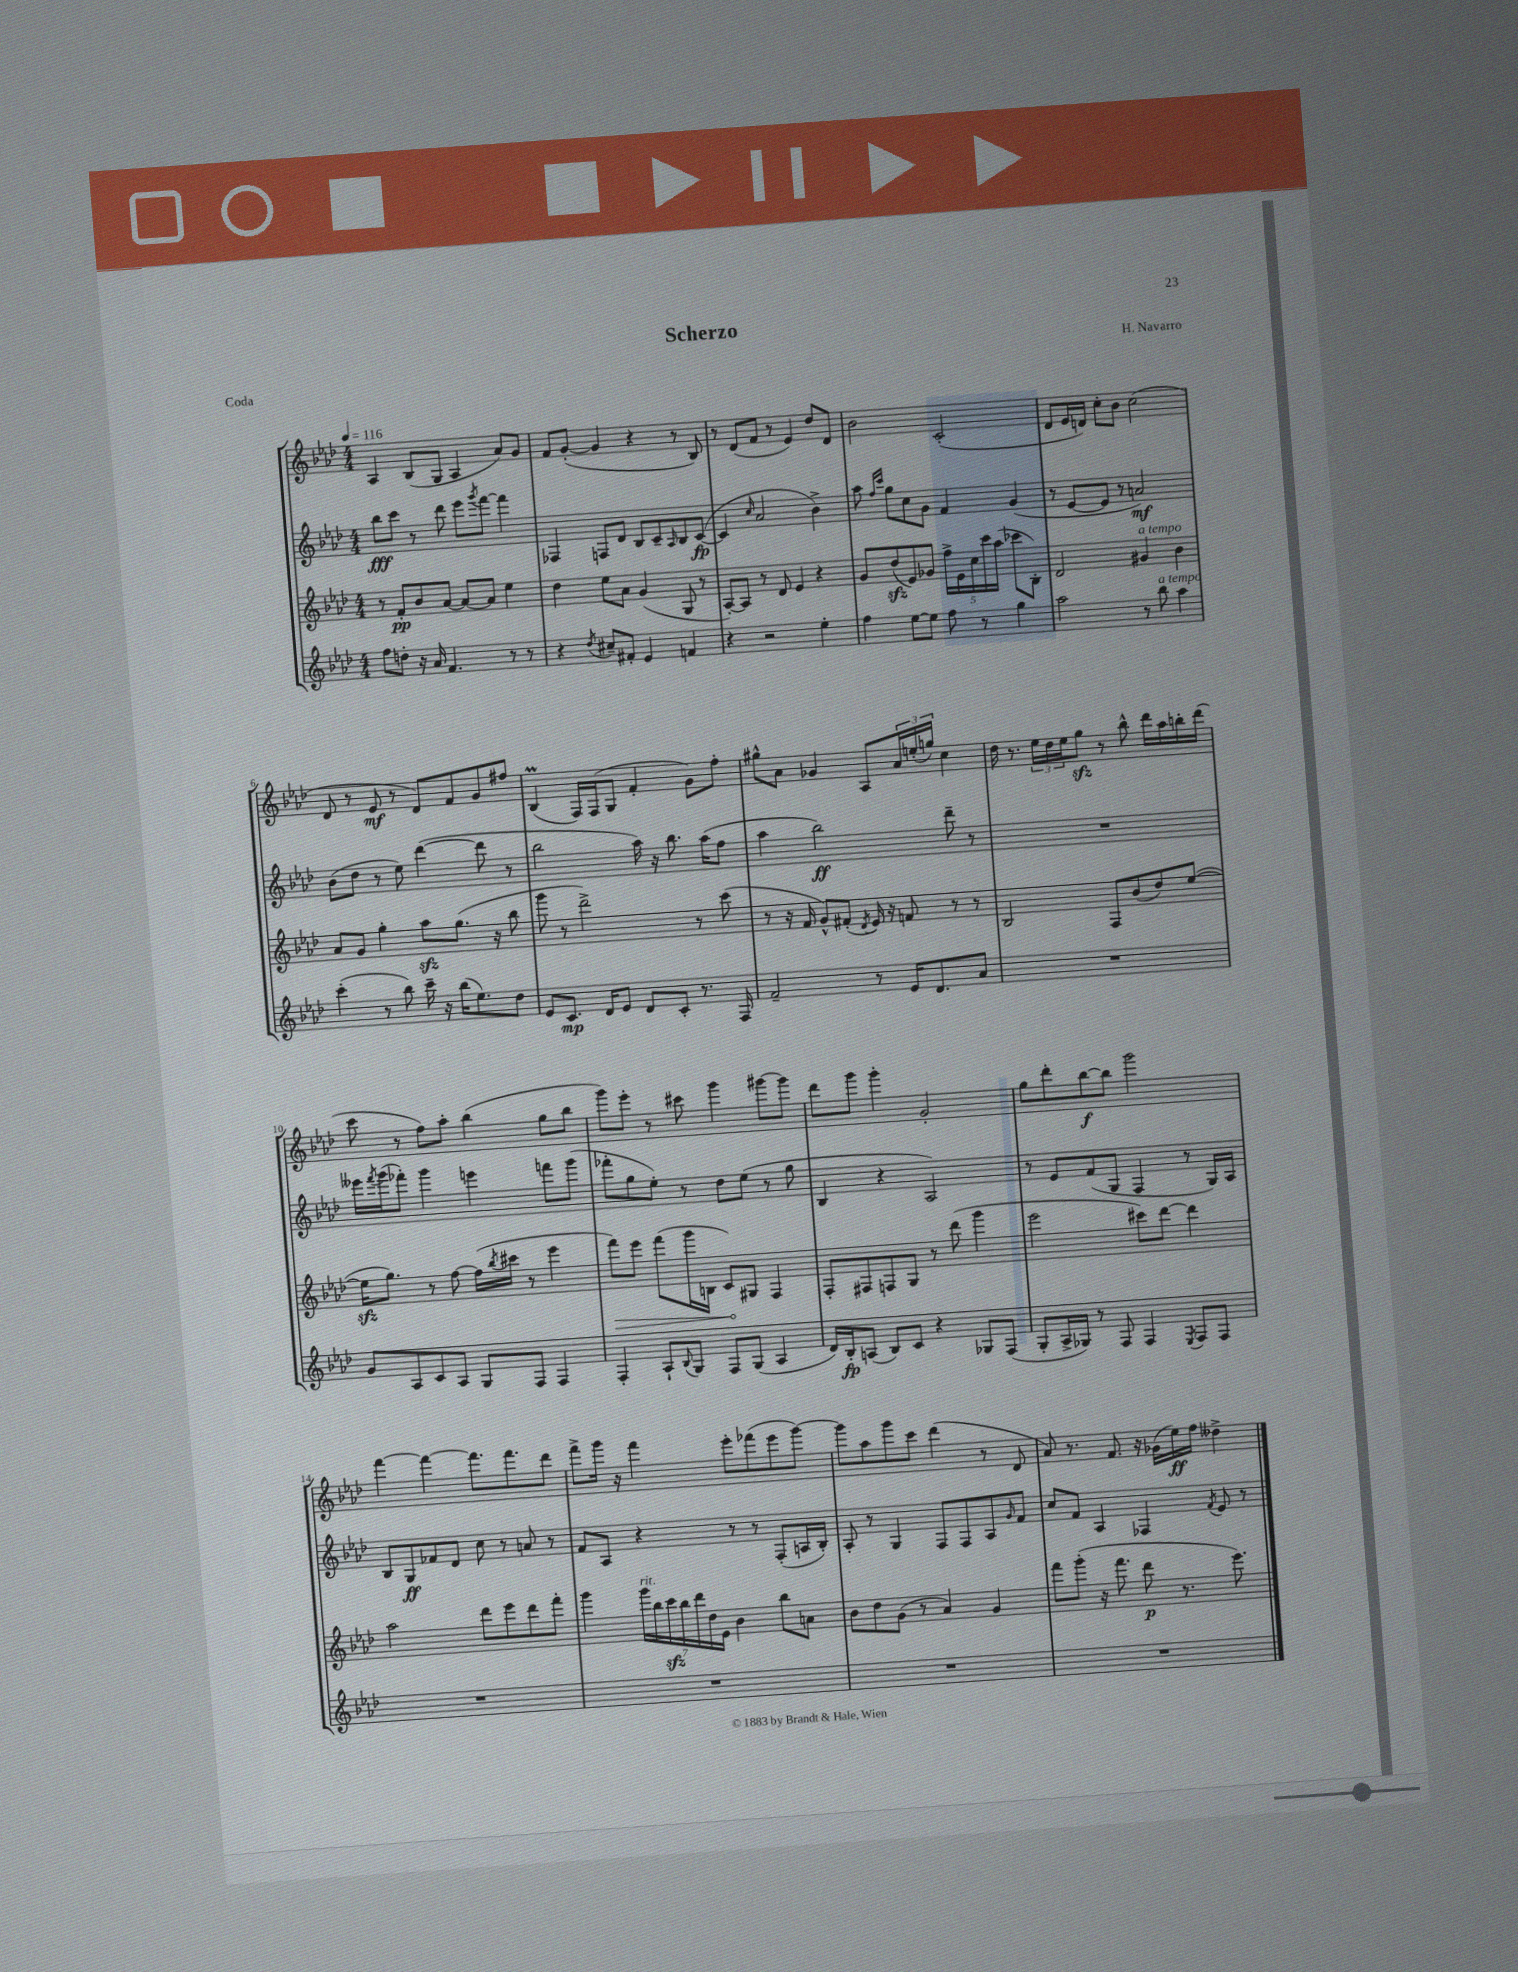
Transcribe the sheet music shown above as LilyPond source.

\header { title = "Scherzo" composer = "H. Navarro" piece = "Coda" }
<<
\new StaffGroup <<
\new Staff = "s0" {
    \clef treble \key aes \major \numericTimeSignature \time 4/4 \tempo 4 = 116
    aes4 bes8( g8 aes4 aes'8) g'8 |
    f'8 g'8~-.( g'4 r4 r8 bes8) |
    r8 des'8( f'8 r8 ees'4) des''8 des'8 |
    bes'2 c'2-.( |
    des'8 ees'16 d'16) c''8-. bes'8 c''2( |
    des'8 r8 ees'8\mf r8 des'8) f'8 g'8 fis''8 |
    bes4\prall( f16) f16( g8 f'4-. g'8) f''8-. |
    gis''8-^ aes'8 ges'4 aes8 \tuplet 3/2 { aes'16 e''16-.( g''16) } c''4 |
    des''16 r8. \tuplet 3/2 { ees''16 des''16 ees''16 } g''8\sfz r8 bes''8-^ des'''16 aes''16 b''16-. des'''16( |
    c'''8 r8 f''8) aes''8-. bes''4( g''8 bes''8 |
    g'''8) ees'''8-. r8 cis'''8 g'''4 gis'''8~ gis'''8 |
    des'''8 g'''8 g'''4-. g'2-. |
    g''8 des'''8-. bes''8~\f bes''8 g'''2 |
    f'''4~ f'''4~ f'''8. f'''8. des'''8 |
    f'''8-> g'''16 r16 f'''4 ees'''8-. fes'''8( ees'''8 g'''8~) |
    g'''8 aes''8 g'''8 c'''8 des'''4( r8 des'8 |
    aes'8) r8. f'8. r16 ges'16( ees''16\ff) f''16 deses''4-> \bar "|." |
}
\new Staff = "s1" {
    \clef treble \key aes \major \numericTimeSignature \time 4/4
    bes''8\fff c'''8 r8 des'''8 ees'''8 \acciaccatura { g'''8 } f'''8~ f'''4 |
    fes4 f8 des'8 bes8 c'8-- \grace { aes16 } bes8 c'8~\fp( |
    c'4 \grace { c''16 } aes'2 bes'4->) |
    aes''8 \grace { f''16 c'''16 } g''8 c''8 g'8 f'4 g'4( |
    r8 ees'8~ ees'8 r8 a'2\mf) |
    bes'8( des''8 r8 ees''8) des'''4~( des'''8 r8 |
    bes''2 aes''16) r16 bes''8. aes''16( f''8 |
    aes''4 bes''2\ff) des'''8-- r8 |
    R1 |
    eeses'''16 \acciaccatura { f'''8 } g'''16( fes'''8-.) g'''4 e'''4 f'''8 g'''8( |
    fes'''8-. g''8 ees''8-.) r8 des''8 ees''8( r8 g''8 |
    bes4 r4 aes2) |
    r8 ees'8 f'8( g8 f4 r8 g16) aes16 |
    bes8 g8\ff fes'8 des'8 c''8 r8 a'8 r8 |
    f'8 aes8 r4 r8 r8 f8-.( a16 bes16-.) |
    aes8-. r8 g4 f8 f8 aes8 \grace { g'16 } f'8 |
    c''8 f'8 aes4 fes4 \acciaccatura { f'8 } ees'8 r8 \bar "|." |
}
\new Staff = "s2" {
    \clef treble \key aes \major \numericTimeSignature \time 4/4
    r8 f'8-.\pp bes'8 aes'8~ aes'8~ aes'8 ees''4 |
    des''4 ees''8 aes'8 g'4( g8 r8 |
    aes8~-.) aes8 r8 des'8 ees'4 r4 |
    g'8 des''8\sfz( ees'8) ges'8 \tuplet 5/4 { f''16-> ees'16 c''16 c'''16 aes''16( } ces'''8 bes8-.) |
    des'2 gis'4^\markup { \italic "a tempo" } bes'4 |
    aes'8 g'8 g''4-. aes''8\sfz g''8.( r16 bes''8 |
    g'''8 r8 des'''2->) r8 c'''8( |
    r8 r16 f'16 g'8-^) fis'8-.( \acciaccatura { des'8 } ees'16) r16 f'8 r8 r8 |
    bes2 f8 bes'8( des''8) ees''8~( |
    ees''16\sfz g''8.) r8 f''8~ f''16( \acciaccatura { bes''8 } cis'''16 r8 ees'''4 |
    \once \override Hairpin.circled-tip = ##t f'''8\>) ees'''8 f'''8( g'''16 b16 c'8\!) gis8 f4 |
    f8-. fis8 f8 g8 r8 des'''8( g'''4 |
    ees'''2 cis'''8) des'''8~ des'''4 |
    aes''2 des'''8 ees'''8 des'''8 f'''8-. |
    g'''4 \tuplet 7/4 { g'''16^\markup { \italic "rit." } bes''16 c'''16\sfz bes''16 des'''16 des''16 ees'16 } bes'4 bes''8 a'8 |
    bes'8 des''8 g'8( r8 aes'4) g'4 |
    f'''8 g'''8-.( r16 f'''8. des'''8\p r8. ees'''8.) \bar "|." |
}
\new Staff = "s3" {
    \clef treble \key aes \major \numericTimeSignature \time 4/4
    f''8 d''8-. r16 aes'16 f'4. r8 r8 |
    r4 \acciaccatura { des''8 } cis''8-- fis'8-. ees'4 f'4 |
    r4 r2 ees''4-. |
    f''4 ees''8~ ees''8 f''8 r8 g''4 |
    aes''2 r8 bes''8^\markup { \italic "a tempo" } aes''4 |
    c'''4-.( r8 bes''8) c'''16-- r16 bes''16( ees''8.) des''8 |
    ees'8 c'8.\mp des'16 ees'8 des'8 c'8-. r8. f16 |
    f'2-- r8 ees'16 des'8. aes'8 |
    R1 |
    g'8 aes8 c'8 aes8 g8 f8 f4 |
    f4-. aes8-! \appoggiatura { bes8 } g8 f8 g8( aes4 |
    des'16) bes16-.\fp a8( bes8) c'8 r4 ges8 f8( |
    g8-. aes16-> ges16) r8 f8 f4 \acciaccatura { ees8 } f8 f8 |
    R1 |
    R1 |
    R1 |
    R1 \bar "|." |
}
>>
>>
